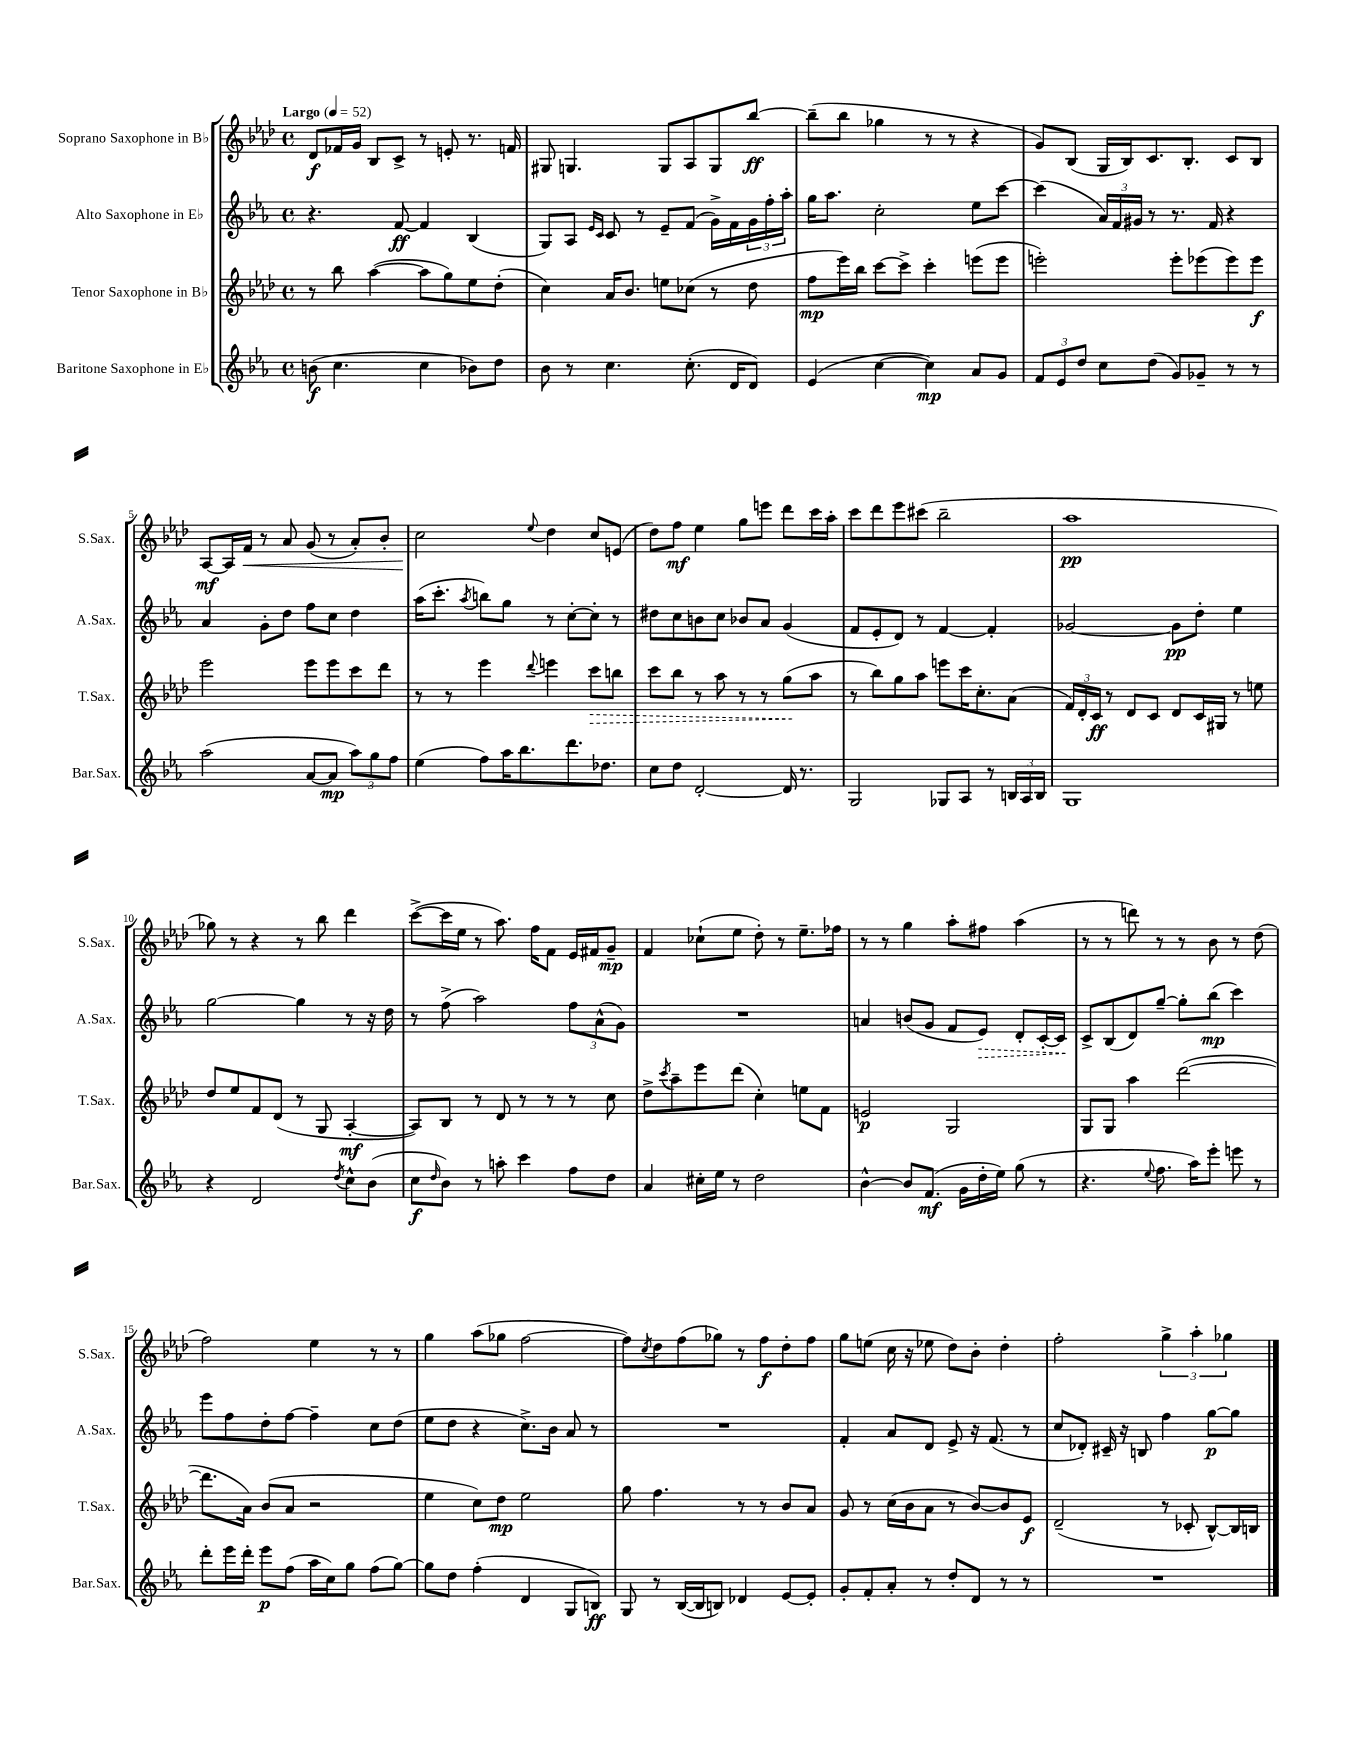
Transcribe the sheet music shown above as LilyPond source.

<<
\new StaffGroup <<
\new Staff = "s0" \with { instrumentName = "Soprano Saxophone in Bb" shortInstrumentName = "S.Sax." } {
    \clef treble \key aes \major \defaultTimeSignature \time 4/4 \tempo "Largo" 4 = 52
    des'8\f fes'16 g'16 bes8 c'8-> r8 e'8-. r8. f'16 |
    gis8 g4. g8 aes8 g8 bes''8~\ff |
    bes''8--( bes''8 ges''4 r8 r8 r4 |
    g'8) bes8( g16 bes16) c'8. bes8.-. c'8 bes8 |
    aes8~\mf aes16 f'16\< r8 aes'8 g'8( r8 aes'8-.) bes'8-. |
    c''2\! \appoggiatura { ees''8 } des''4 c''8 e'8( |
    des''8) f''8\mf ees''4 g''8 e'''8 des'''8 c'''16 aes''16-. |
    c'''8 des'''8 ees'''8 cis'''8( bes''2-- |
    aes''1\pp |
    ges''8) r8 r4 r8 bes''8 des'''4 |
    c'''8~->( c'''16 ees''16 r8 aes''8.) f''16 f'8 ees'16 fis'16 g'8--\mp |
    f'4 ces''8-!( ees''8 des''8-.) r8 ees''8.-- fes''16 |
    r8 r8 g''4 aes''8-. fis''8 aes''4( |
    r8 r8 d'''8) r8 r8 bes'8 r8 des''8( |
    f''2) ees''4 r8 r8 |
    g''4 aes''8( ges''8 f''2~ |
    f''8) \acciaccatura { c''8 } des''8 f''8( ges''8) r8 f''8\f des''8-. f''8 |
    g''8 e''8( c''16 r16 ees''8 des''8) bes'8-. des''4-. |
    f''2-. \tuplet 3/2 { g''4-> aes''4-. ges''4 } \bar "|." |
}
\new Staff = "s1" \with { instrumentName = "Alto Saxophone in Eb" shortInstrumentName = "A.Sax." } {
    \clef treble \key ees \major \defaultTimeSignature \time 4/4
    r4. f'8~\ff f'4 bes4( |
    g8) aes8 \grace { ees'16 c'16 } c'8 r8 ees'8-- f'8( g'16->) f'16 \tuplet 3/2 { g'16 f''16-. aes''16-. } |
    g''16 aes''8. c''2-. ees''8 c'''8~ |
    c'''4( \tuplet 3/2 { aes'16) f'16 gis'16 } r8 r8. f'16 r4 |
    aes'4 g'8-. d''8 f''8 c''8 d''4 |
    aes''16( c'''8.-. \acciaccatura { aes''8 } b''8) g''8 r8 c''8~-. c''8-. r8 |
    dis''8 c''8 b'8 c''8 bes'8 aes'8 g'4( |
    f'8 ees'8-. d'8) r8 f'4~ f'4-. |
    ges'2~ ges'8\pp d''8-. ees''4 |
    g''2~ g''4 r8 r16 d''16 |
    r8 f''8->( aes''2) \tuplet 3/2 { f''8 aes'8-^( g'8) } |
    R1 |
    a'4 b'8( g'8 f'8 \once \override Hairpin.style = #'dashed-line ees'8\>) d'8-. c'16~-. c'16\! |
    c'8-> bes8( d'8) g''8~-- g''8-. bes''8\mp( c'''4) |
    ees'''8 f''8 d''8-. f''8~ f''4-- c''8 d''8( |
    ees''8 d''8 r4 c''8.->) bes'16 aes'8 r8 |
    R1 |
    f'4-. aes'8 d'8 ees'8-> r16 f'8.( r8 |
    c''8 des'8-.) cis'16-- r16 b8 f''4 g''8~\p g''8 \bar "|." |
}
\new Staff = "s2" \with { instrumentName = "Tenor Saxophone in Bb" shortInstrumentName = "T.Sax." } {
    \clef treble \key aes \major \defaultTimeSignature \time 4/4
    r8 bes''8 aes''4~( aes''8 g''8) ees''8 des''8-.( |
    c''4) aes'16 bes'8. e''8 ces''8( r8 des''8 |
    f''8\mp ees'''16) bes''16 c'''8~ c'''8-> c'''4-. e'''8( e'''8 |
    e'''2-.) e'''8-. ees'''8( ees'''8) ees'''8\f |
    ees'''2 ees'''8 ees'''8 c'''8 des'''8 |
    r8 r8 ees'''4 \appoggiatura { des'''8 } e'''4 \once \override Hairpin.style = #'dashed-line c'''8\> b''8 |
    c'''8 bes''8 r8 aes''8 r8 r8 g''8\!( aes''8 |
    r8 bes''8) g''8 aes''8 e'''8 c'''16 c''8.-. aes'8( |
    \tuplet 3/2 { f'16) des'16-. c'16\ff } r8 des'8 c'8 des'8 c'16 gis16 r8 e''8 |
    des''8 ees''8 f'8 des'8( r8 g8 aes4~-.\mf |
    aes8) bes8 r8 des'8 r8 r8 r8 c''8 |
    des''8-> \acciaccatura { c'''8 } aes''8-- ees'''8 des'''8( c''4-.) e''8 f'8 |
    e'2\p g2 |
    g8 g8 aes''4 des'''2~( |
    des'''8. aes'16) bes'8( aes'8 r2 |
    ees''4 c''8) des''8\mp ees''2 |
    g''8 f''4. r8 r8 bes'8 aes'8 |
    g'8 r8 c''16( bes'16 aes'8 r8 bes'8~) bes'8 ees'8\f |
    des'2--( r8 ces'8-. bes8~-^) bes16 b16 \bar "|." |
}
\new Staff = "s3" \with { instrumentName = "Baritone Saxophone in Eb" shortInstrumentName = "Bar.Sax." } {
    \clef treble \key ees \major \defaultTimeSignature \time 4/4
    b'8\f( c''4. c''4 bes'8) d''8 |
    bes'8 r8 c''4. c''8.-.( d'16 d'8) |
    ees'4( c''4~ c''4\mp) aes'8 g'8 |
    \tuplet 3/2 { f'8 ees'8 d''8 } c''8 d''8( g'8) ges'8-- r8 r8 |
    aes''2( aes'8~ aes'8\mp \tuplet 3/2 { aes''8) g''8 f''8 } |
    ees''4( f''8) aes''16 bes''8. d'''8. des''8. |
    c''8 d''8 d'2~-. d'16 r8. |
    g2 ges8 aes8 r8 \tuplet 3/2 { b16 aes16 b16 } |
    g1 |
    r4 d'2 \acciaccatura { d''8 } c''8-^ bes'8( |
    c''8\f \grace { d''16 } bes'8) r8 a''8-. c'''4 f''8 d''8 |
    aes'4 cis''16-. ees''16 r8 d''2 |
    bes'4~-^ bes'8 f'8.\mf( g'16 d''16-. ees''16) g''8( r8 |
    r4. \appoggiatura { ees''8 } f''8. aes''16) ees'''8-. e'''8 r8 |
    d'''8-. ees'''16 d'''16-. ees'''8\p f''8( aes''16 c''16) g''8 f''8( g''8~) |
    g''8 d''8 f''4-.( d'4 g8 b8\ff) |
    g8 r8 bes16~( bes16 b8) des'4 ees'8~ ees'8-. |
    g'8-. f'8-. aes'8-. r8 d''8-. d'8 r8 r8 |
    R1 \bar "|." |
}
>>
>>
